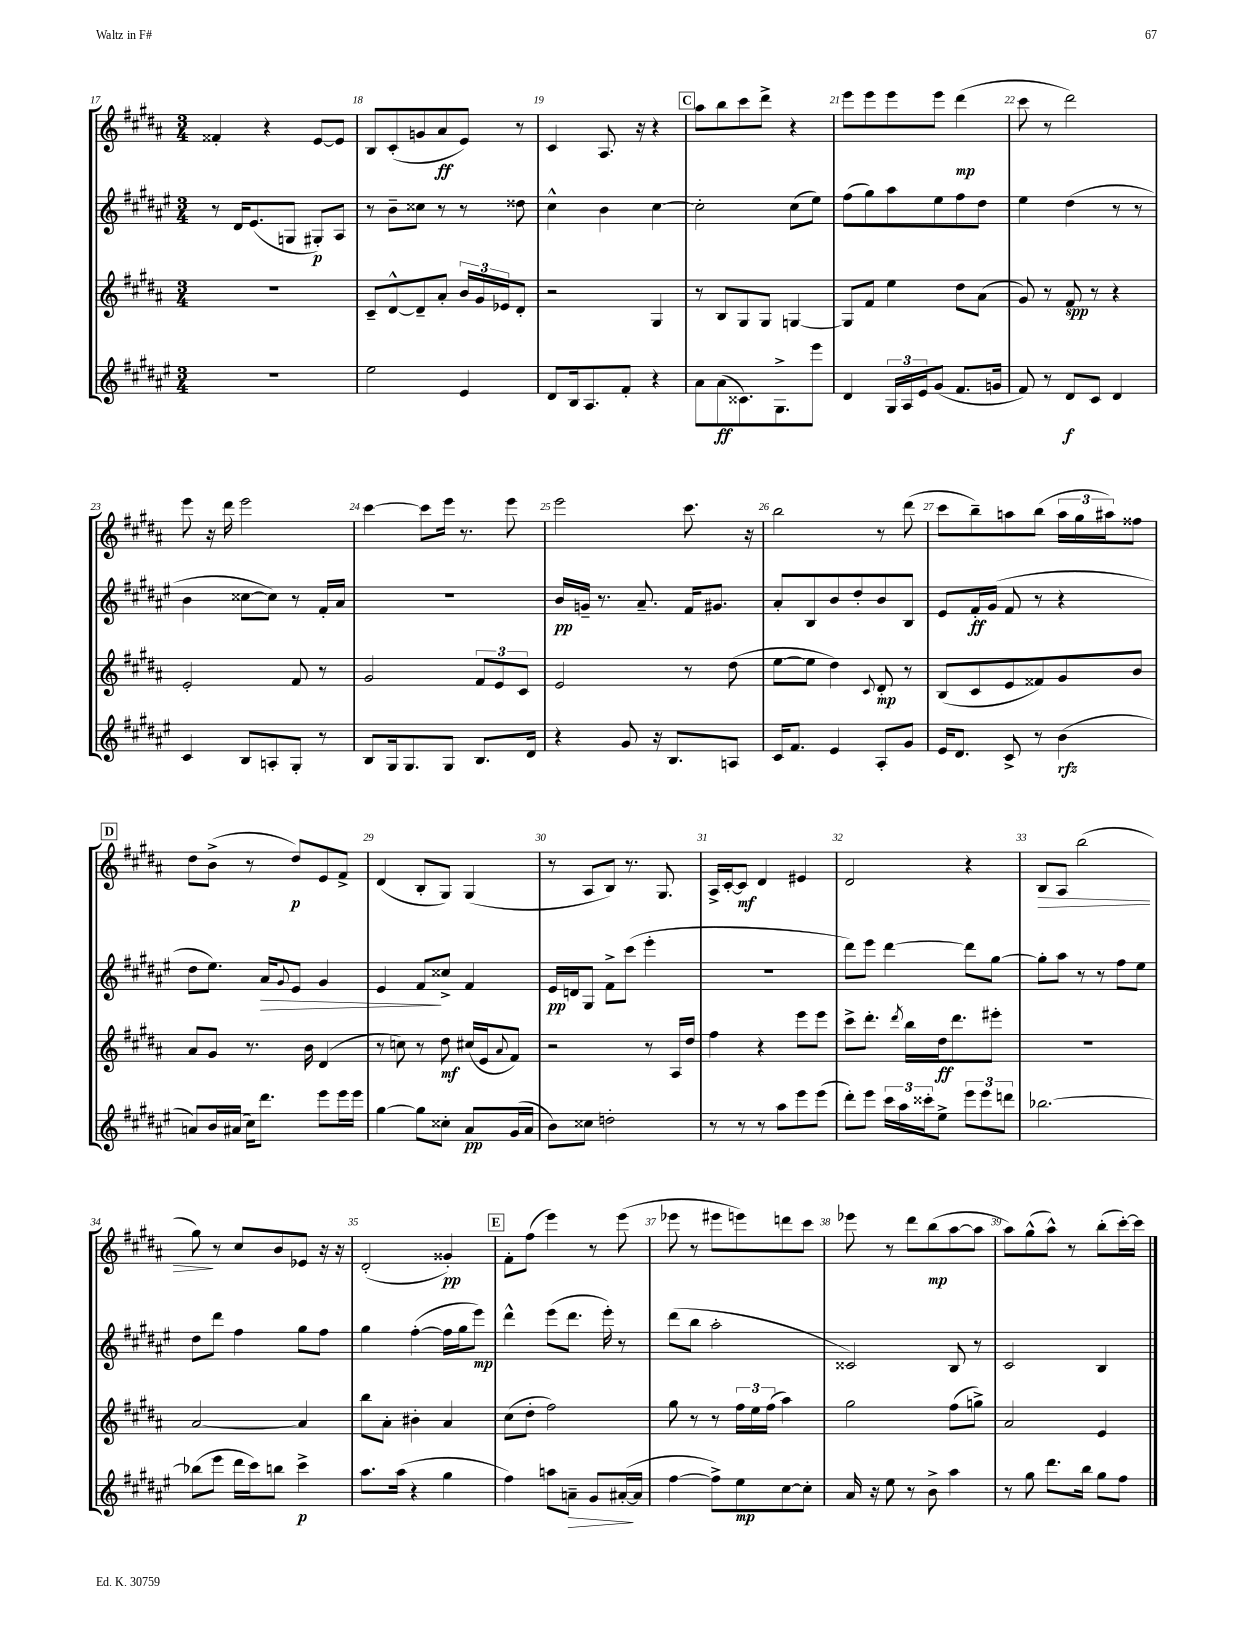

**kern	**dynam	**kern	**dynam	**kern	**dynam	**kern	**dynam
*part4	*part4	*part3	*part3	*part2	*part2	*part1	*part1
*staff4	*staff4	*staff3	*staff3	*staff2	*staff2	*staff1	*staff1
*clefG2	*	*clefG2	*	*clefG2	*	*clefG2	*
*k[f#c#g#d#a#e#]	*	*k[f#c#g#d#a#]	*	*k[f#c#g#d#a#e#]	*	*k[f#c#g#d#a#]	*
*M3/4	*	*M3/4	*	*M3/4	*	*M3/4	*
=17	=17	=17	=17	=17	=17	=17	=17
2.r	.	2.r	.	8r	.	4f##X'/	.
.	.	.	.	16d#/KL	.	.	.
.	.	.	.	(8.e#/	.	.	.
.	.	.	.	.	.	4r	.
.	.	.	.	8Gn/J	.	.	.
.	.	.	.	8G#X'/L)	p	[8e/L	.
.	.	.	.	8A#/J	.	8e/J]	.
=18	=18	=18	=18	=18	=18	=18	=18
2ee#\	.	8c#~/L	.	8r	.	8B/L	.
.	.	[8d#^^/	.	8b~\L	.	(8c#'/	.
.	.	8d#~/]	.	8cc##X\J	.	8gn/	.
.	.	8a#'/J	.	8r	.	8a#/	ff
4e#/	.	24b/LL	.	8r	.	8e/J)	.
.	.	24g#/	.	.	.	.	.
.	.	24e-X/J	.	.	.	.	.
.	.	8d#'/J	.	8dd##X\	.	8r	.
=19	=19	=19	=19	=19	=19	=19	=19
8d#/L	.	2r	.	4cc#^^\	.	4c#/	.
16B/k	.	.	.	.	.	.	.
8.A#/	.	.	.	.	.	.	.
.	.	.	.	4b\	.	8.A#/	.
8f#'/J	.	.	.	.	.	.	.
.	.	.	.	.	.	16r	.
4r	.	4G#/	.	[4cc#\	.	4r	.
!!LO:REH:place=s1:t=C
=20	=20	=20	=20	=20	=20	=20	=20
8a#\L	.	8r	.	2cc#'\]	.	8aa#\L	.
(8a#\	ff	8B/L	.	.	.	8bb\	.
8.c##X\)	.	8G#/	.	.	.	8ccc#\	.
.	.	8G#/J	.	.	.	8ddd#^\J	.
8.G#^\	.	.	.	.	.	.	.
.	.	[4Gn/	.	(8cc#\L	.	4r	.
8eee#\J	.	.	.	8ee#\J)	.	.	.
=21	=21	=21	=21	=21	=21	=21	=21
4d#/	.	8G/L]	.	(8ff#\L	.	8eee\L	.
.	.	8f#/J	.	8gg#\)	.	8eee\	.
24G#/LL	.	4ee\	.	8aa#\	.	8eee\	.
24A#/	.	.	.	.	.	.	.
24e#/J	.	.	.	.	.	.	.
(8g#/J	.	.	.	8ee#\	.	8eee\J	.
8.f#/L	.	8dd#\L	.	8ff#\	.	(4ddd#\	mp
.	.	(8a#\J	.	8dd#\J	.	.	.
16gn/Jk	.	.	.	.	.	.	.
=22	=22	=22	=22	=22	=22	=22	=22
8f#/)	.	8g#/)	.	4ee#\	.	8ccc#\	.
8r	.	8r	.	.	.	8r	.
8d#/L	f	8f#/	spp	(4dd#\	.	2ddd#\)	.
8c#/J	.	8r	.	.	.	.	.
4d#/	.	4r	.	8r	.	.	.
.	.	.	.	8r	.	.	.
!!LO:LB:g=z
=23	=23	=23	=23	=23	=23	=23	=23
4c#/	.	2e'/	.	4b\	.	8eee\	.
.	.	.	.	.	.	16r	.
.	.	.	.	.	.	16ddd#\	.
8B/L	.	.	.	[8cc##X\L	.	2eee\	.
8An'/	.	.	.	8cc##\J])	.	.	.
8G#'/J	.	8f#/	.	8r	.	.	.
8r	.	8r	.	16f#'/LL	.	.	.
.	.	.	.	16a#/JJ	.	.	.
=24	=24	=24	=24	=24	=24	=24	=24
8B/L	.	2g#/	.	2.r	.	[4ccc#\	.
16G#/k	.	.	.	.	.	.	.
8.G#/	.	.	.	.	.	.	.
.	.	.	.	.	.	8ccc#\L]	.
8G#/J	.	.	.	.	.	16eee\Jk	.
.	.	.	.	.	.	8.r	.
8.B/L	.	12f#/L	.	.	.	.	.
.	.	12e/	.	.	.	.	.
.	.	.	.	.	.	8eee\	.
.	.	12c#/J	.	.	.	.	.
16d#/Jk	.	.	.	.	.	.	.
=25	=25	=25	=25	=25	=25	=25	=25
4r	.	2e/	.	16b/LL	pp	2eee\	.
.	.	.	.	16gn~/JJ	.	.	.
.	.	.	.	8.r	.	.	.
8g#/	.	.	.	.	.	.	.
.	.	.	.	8.a#~/	.	.	.
16r	.	.	.	.	.	.	.
8.B/L	.	.	.	.	.	.	.
.	.	8r	.	16f#/KL	.	8.ccc#\	.
.	.	.	.	8.g#X/J	.	.	.
8An/J	.	(8dd#\	.	.	.	.	.
.	.	.	.	.	.	16r	.
=26	=26	=26	=26	=26	=26	=26	=26
16c#/KL	.	[8ee\L	.	8a#'/L	.	2bb\	.
8.f#/J	.	.	.	.	.	.	.
.	.	8ee\J]	.	8B/	.	.	.
4e#/	.	4dd#\)	.	8b/	.	.	.
.	.	.	.	8dd#'/	.	.	.
.	.	8qqc#/	.	.	.	.	.
8A#'/L	.	8d#'/	mp	8b/	.	8r	.
8g#/J	.	8r	.	8B/J	.	(8ddd#\	.
=27	=27	=27	=27	=27	=27	=27	=27
16e#/KL	.	(8B/L	.	8e#/L	.	8ccc#\L	.
8.d#/J	.	.	.	.	.	.	.
.	.	8c#/	.	16f#'/L	ff	8bb~\)	.
.	.	.	.	(16g#/JJ	.	.	.
8c#^/	.	8e/	.	8f#/	.	8aan\	.
8r	.	8f##X/)	.	8r	.	(8bb\J	.
(4b\	rfz	8g#/	.	4r	.	24aa\LL	.
.	.	.	.	.	.	24gg#\	.
.	.	.	.	.	.	24aa#X\J)	.
.	.	8b/J	.	.	.	8ff##X\J	.
!!LO:LB:g=z
!!LO:REH:place=s1:t=D
=28	=28	=28	=28	=28	=28	=28	=28
8an/L)	.	8a#/L	.	8dd#\L	.	8dd#\L	.
16b/L	.	8g#/J	.	8.ee#\J)	.	(8b^\J	.
(16a#X/JJ	.	.	.	.	.	.	.
16cc#\KL)	.	8.r	.	.	.	8r	.
!	!	!	!	!	!LO:HP:b	!	!
8.ddd#\J	.	.	.	16a#/KL	>	.	.
.	.	.	.	8qqg#/	.	.	.
.	.	.	.	8e#/J	.	8dd#/L)	p
.	.	16b\	.	.	.	.	.
8eee#\L	.	(4d#/	.	4g#/	.	8e/	.
16eee#\L	.	.	.	.	.	8f#^/J	.
16eee#\JJ	.	.	.	.	.	.	.
=29	=29	=29	=29	=29	=29	=29	=29
[4gg#\	.	8r	.	4e#/	.	(4d#/	.
.	.	8ccn\)	.	.	.	.	.
8gg#\L]	.	8r	.	8f#/L	.	8B'/L	.
8cc##X'\J	.	8dd#\	mf	8cc##X^/J	]	8G#/J)	.
8a#/L	pp	(16cc#X/LL	.	4f#/	.	(4G#/	.
.	.	16e/J	.	.	.	.	.
.	.	8qqa#/	.	.	.	.	.
(16g#/L	.	8f#/J)	.	.	.	.	.
16a#/JJ	.	.	.	.	.	.	.
=30	=30	=30	=30	=30	=30	=30	=30
8b\L)	.	2r	.	16e#/LL	pp	8r	.
.	.	.	.	16dn/J	.	.	.
8cc##X\J	.	.	.	8G#/J	.	8A#/L	.
2ddn'\	.	.	.	8f#^\L	.	8B/J)	.
.	.	.	.	(8ccc#\J	.	8.r	.
.	.	8r	.	4eee#'\	.	.	.
.	.	.	.	.	.	8.G#/	.
.	.	16A#/LL	.	.	.	.	.
.	.	16dd#/JJ	.	.	.	.	.
=31	=31	=31	=31	=31	=31	=31	=31
8r	.	4ff#\	.	2.r	.	16A#^/LL	.
.	.	.	.	.	.	[16c#'/J	.
8r	.	.	.	.	.	8c#/J]	mf
8r	.	4r	.	.	.	4d#/	.
8aa#\L	.	.	.	.	.	.	.
8eee#\	.	8eee\L	.	.	.	4e#X/	.
(8eee#\J	.	8eee\J	.	.	.	.	.
=32	=32	=32	=32	=32	=32	=32	=32
8ddd#'\L)	.	8ccc#^\L	.	8ddd#\L)	.	2d#/	.
8eee#\J	.	8.ddd#'\J	.	8eee#\J	.	.	.
24ccc#\LL	.	.	.	[4ddd#\	.	.	.
24aa#\	.	.	.	.	.	.	.
.	.	8qddd#/	.	.	.	.	.
.	.	16bb\LL	.	.	.	.	.
24ccc##X'\J	.	.	.	.	.	.	.
8ee#^\J	.	16dd#\J	ff	.	.	.	.
.	.	8.ddd#\	.	.	.	.	.
12eee#\L	.	.	.	8ddd#\L]	.	4r	.
12eee#\	.	.	.	.	.	.	.
.	.	8eee#X'\J	.	[8gg#\J	.	.	.
12dddn\J	.	.	.	.	.	.	.
=33	=33	=33	=33	=33	=33	=33	=33
!	!	!	!	!	!	!	!LO:HP:b
[2.bb-X\	.	2.r	.	8gg#'\L]	.	8B/L	>
.	.	.	.	8aa#\J	.	8A#/J	.
.	.	.	.	8r	.	(2bb\	.
.	.	.	.	8r	.	.	.
.	.	.	.	8ff#\L	.	.	.
.	.	.	.	8ee#\J	.	.	.
!!LO:LB:g=z
=34	=34	=34	=34	=34	=34	=34	=34
(8bb-X\L]	.	[2a#/	.	8dd#\L	.	8gg#\)	.
8eee#\J	.	.	.	8ddd#\J	.	8r	]
16ddd#\LL	.	.	.	4ff#\	.	8cc#/L	.
16ccc#\J)	.	.	.	.	.	.	.
8bbn\J	.	.	.	.	.	8b/	.
4ccc#^\	p	4a#/]	.	8gg#\L	.	8e-X/J	.
.	.	.	.	8ff#\J	.	16r	.
.	.	.	.	.	.	16r	.
=35	=35	=35	=35	=35	=35	=35	=35
8.aa#\L	.	8bb\L	.	4gg#\	.	(2d#'/	.
.	.	8a#'\J	.	.	.	.	.
(16aa#\Jk	.	.	.	.	.	.	.
4r	.	4b#X'\	.	([4ff#'\	.	.	.
4gg#\	.	4a#/	.	16ff#\LL]	.	4g##X'/)	pp
.	.	.	.	16gg#\J	.	.	.
.	.	.	.	8eee#\J)	mp	.	.
!!LO:REH:place=s1:t=E
=36	=36	=36	=36	=36	=36	=36	=36
4ff#\)	.	(8cc#\L	.	4ddd#^^\	.	8f#'\L	.
.	.	8dd#'\J	.	.	.	(8ff#\J	.
8aan\L	.	2ff#\)	.	(8eee#\L	.	4eee\)	.
!	!LO:HP:b	!	!	!	!	!	!
8an~\J	>	.	.	8.ddd#\J	.	.	.
8g#/L	.	.	.	.	.	8r	.
.	.	.	.	16eee#'\)	.	.	.
([16a#X'/L	.	.	.	8r	.	(8eee\	.
16a#/JJ]	]	.	.	.	.	.	.
=37	=37	=37	=37	=37	=37	=37	=37
[4ff#\	.	8gg#\	.	(8ddd#\L	.	8eee-X\	.
.	.	8r	.	8bb\J	.	8r	.
8ff#^\L])	.	8r	.	2aa#'\	.	8eee#X\L	.
8ee#\	mp	24ff#\LL	.	.	.	8eeen\)	.
.	.	24ee\	.	.	.	.	.
.	.	(24ff#\JJ	.	.	.	.	.
[8cc#\	.	4aa#\)	.	.	.	8dddn\	.
8cc#'\J]	.	.	.	.	.	8ccc#\J	.
=38	=38	=38	=38	=38	=38	=38	=38
16a#/	.	2gg#\	.	2c##X/)	.	8eee-X\	.
16r	.	.	.	.	.	.	.
8ee#\	.	.	.	.	.	8r	.
8r	.	.	.	.	.	8ddd#\L	.
8b^\	.	.	.	.	.	(8bb\	mp
4aa#\	.	(8ff#\L	.	8B/	.	[8aa#\	.
.	.	8ggn^\J)	.	8r	.	8aa#\J]	.
=39	=39	=39	=39	=39	=39	=39	=39
8r	.	2a#/	.	2c#/	.	8aa#\L)	.
8gg#\	.	.	.	.	.	(8gg#^^\	.
8.ddd#\L	.	.	.	.	.	8aa#^^\J)	.
.	.	.	.	.	.	8r	.
16bb\Jk	.	.	.	.	.	.	.
8gg#\L	.	4e/	.	4B/	.	(8bb'\L	.
8ff#\J	.	.	.	.	.	[16ccc#'\L)	.
.	.	.	.	.	.	16ccc#\JJ]	.
==	==	==	==	==	==	==	==
*-	*-	*-	*-	*-	*-	*-	*-
